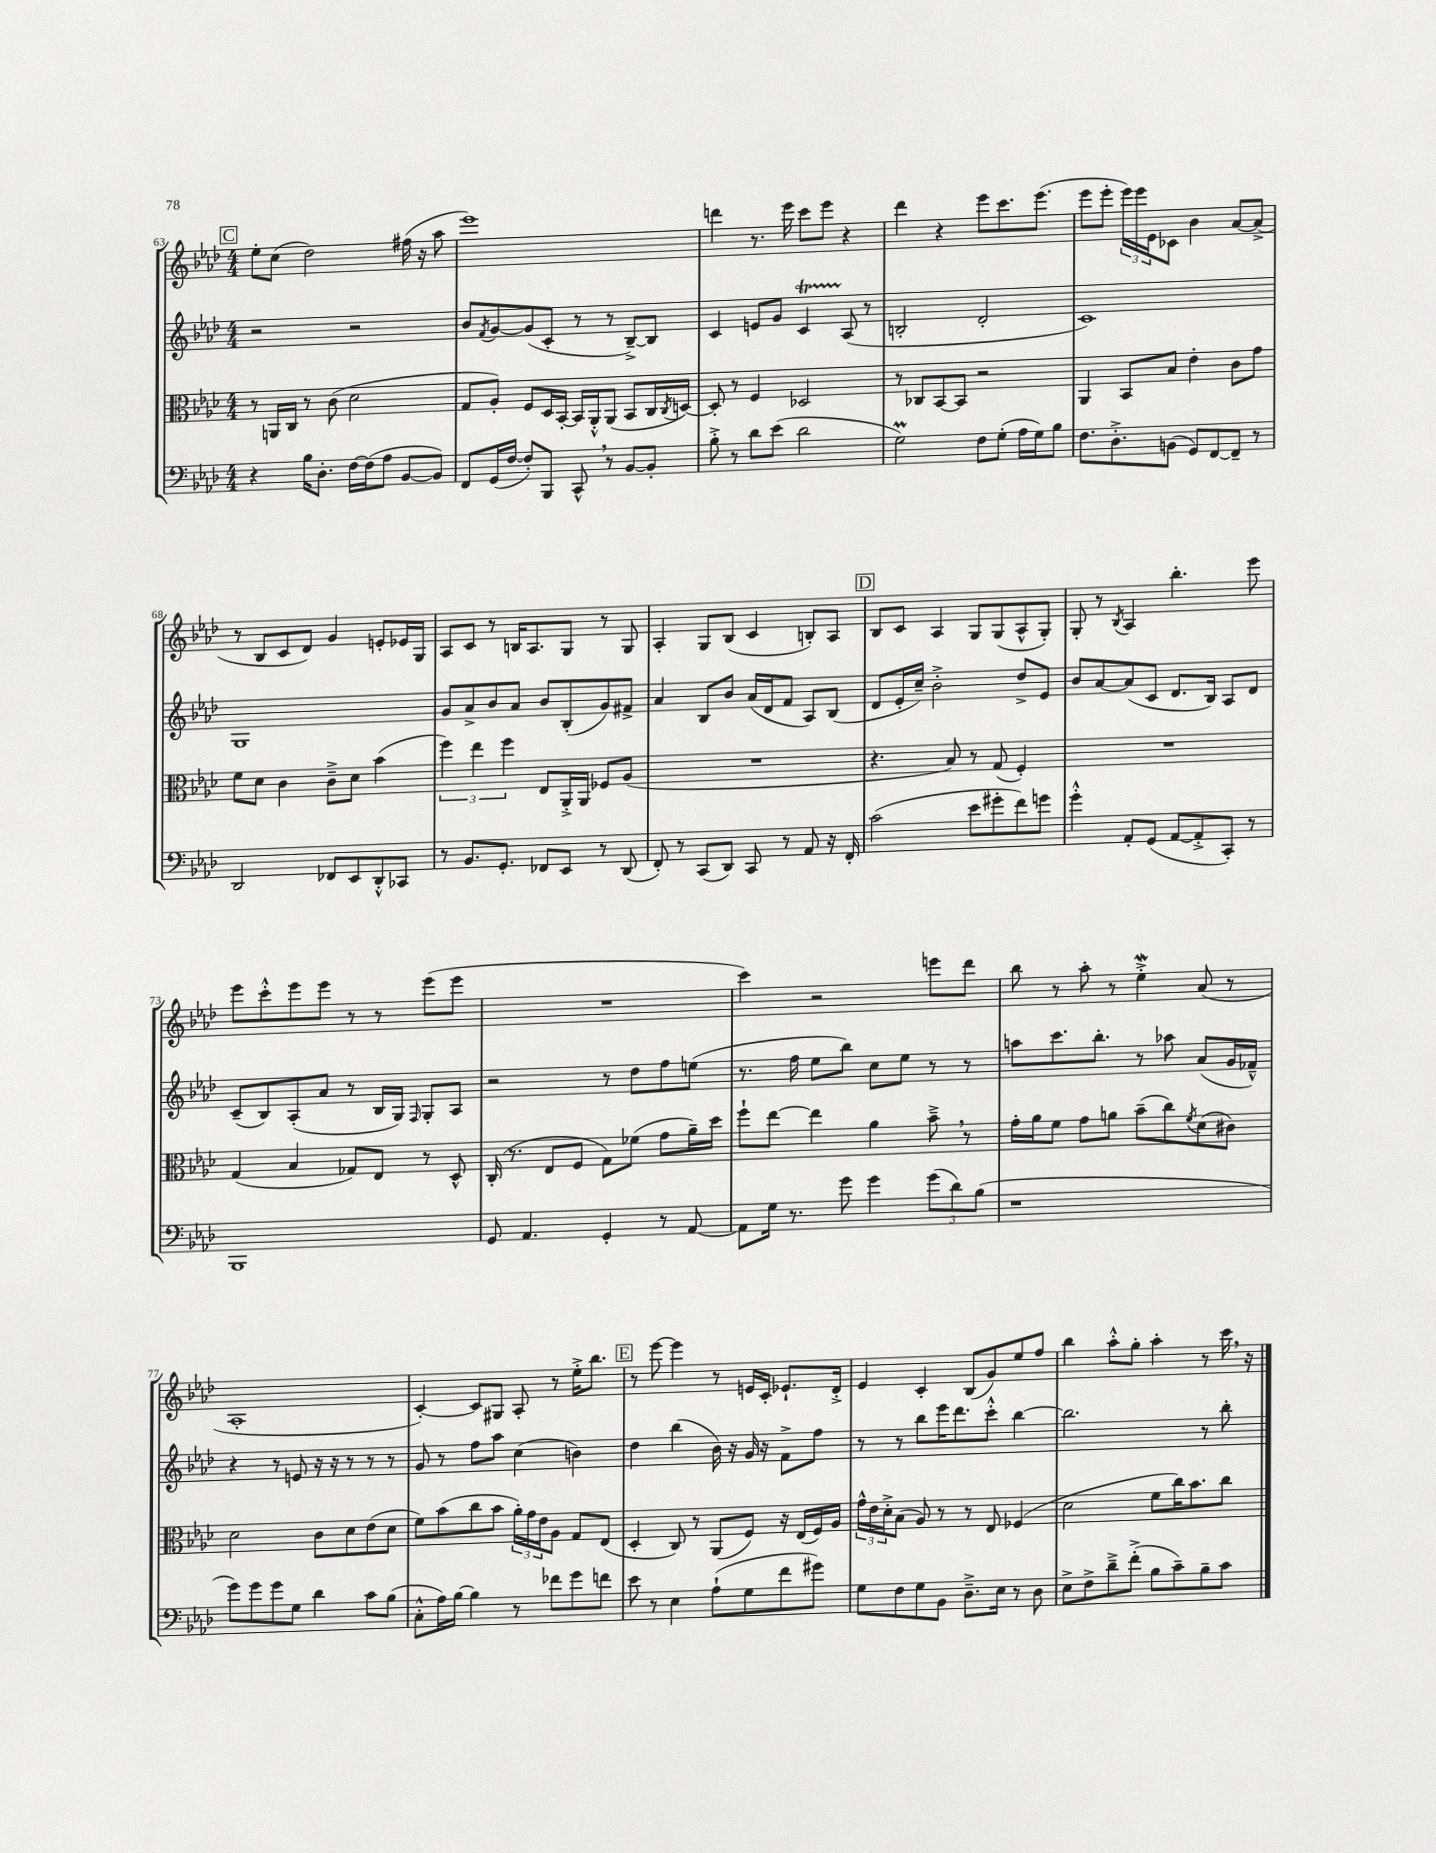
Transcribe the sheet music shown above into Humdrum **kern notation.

**kern	**kern	**kern	**kern
*staff4	*staff3	*staff2	*staff1
*clefF4	*clefC3	*clefG2	*clefG2
*k[b-e-a-d-]	*k[b-e-a-d-]	*k[b-e-a-d-]	*k[b-e-a-d-]
*M4/4	*M4/4	*M4/4	*M4/4
4r	8r	2r	8ee-'
.	16AA	.	(8cc
.	16C	.	.
16B-	8r	.	2dd-)
8.D-'	.	.	.
.	(8c	.	.
[16F	2d-	2r	.
(16F]	.	.	.
8A-	.	.	.
[8BB-	.	.	(16ff#
.	.	.	16r
8BB-])	.	.	8aa-
=	=	=	=
8FF	8G	8b-	1eee-)
.	.	8qf	.
(16GG	8A-')	[8g	.
[16F	.	.	.
8F'])	8F	(8g]	.
8BBB-	16D-	8c'	.
.	[16BB-'	.	.
8CC^^	16BB-]	8r	.
.	16AA-'^^	.	.
8r	(8AA-	8r	.
[8BB-	8BB-	[8B-~^)	.
8BB-']	16C	8B-]	.
.	8qC	.	.
.	[16D)	.	.
=	=	=	=
8B-'^	8D']	4c	4ddd
8r	8r	.	.
8d-	4F	8e	8.r
(8e-	.	8g	.
.	.	.	16eee-
2d-	2D-	4c	8ccc
.	.	.	8eee-
.	.	(8A-	4r
.	.	8r	.
=	=	=	=
2G)	8r	2B'	4ddd-
.	8C-	.	.
.	[8BB-	.	4r
.	8BB-]	.	.
8F	2r	2d-'	8eee-
(8G'	.	.	8.ccc
16A-	.	.	.
16G)	.	.	(8.eee-
8B-	.	.	.
=	=	=	=
8.F	4AA-	1c)	8eee-
.	.	.	8eee-'
8.D-'^	.	.	.
.	8BB-	.	24eee-)
.	.	.	24eee-
.	.	.	24e-
(8BB	8B-	.	8c-
8GG)	4e-'	.	4b-
[8FF	.	.	.
8FF~]	8c	.	[8a-
8r	8g	.	(8a-^]
=	=	=	=
2DD-	8f	1G	8r
.	8d-	.	8B-
.	4c	.	8c
.	.	.	8d-)
8FF-	8c~^	.	4g
8EE-	8d-	.	.
8DD-'^^	(4b-	.	8e'
8CC-	.	.	16e-
.	.	.	16G
=	=	=	=
8r	6ff)	8g	8A-
8.BB-	.	8a-^	8c
.	6ee-	.	.
.	.	8b-	8r
8.GG'	.	.	.
.	6ff	.	.
.	.	8a-	16B
.	.	.	8.A-
8FF-	8E-	8b-	.
8EE-	16AA-'^	(8B-'	8G
.	16AA-	.	.
8r	8F-	8g)	8r
(8DD-	(8A-	8f#^	8G
=	=	=	=
8FF')	1r	4a-	4A-'
8r	.	.	.
(8CC	.	8B-	8G
8DD-)	.	8b-	(8B-
8CC	.	(16a-	4c
.	.	16d-	.
8r	.	8f	.
8AA-	.	8A-)	8B')
16r	.	(8B-	8A-
16FF'	.	.	.
=	=	=	=
(2c	4.r	8d-	8B-
.	.	16e-'	8c
.	.	16cc~)	.
.	.	2b-'^	4A-
.	8B-)	.	.
8e-	8r	.	8G
8g#'	(8G	.	(8G
8f)	4F')	8dd-^	8A-^^
8g	.	8e-	8G')
=	=	=	=
4g'^^	1r	8b-	8G'
.	.	[8a-	8r
.	.	.	8qB-
8AA-'	.	(8a-]	4A-
(8GG	.	8c	.
[8AA-	.	8.d-	4.bb-'
8AA-'^]	.	.	.
.	.	16B-)	.
8CC')	.	8A-	.
8r	.	8d-	8eee-
=	=	=	=
1BBB-	(4G	(8c~	8eee-
.	.	8B-)	8ccc'^^
.	4B-	(8A-'	8eee-
.	.	8a-	8eee-
.	8G-)	8r	8r
.	8E-	16B-	8r
.	.	16G)	.
.	.	16qqF	.
.	8r	8G'	(8eee-
.	8D-^^	8A-	8eee-
=	=	=	=
8GG	(16C'	2r	1r
.	8.r	.	.
4.AA-	.	.	.
.	8E-	.	.
.	8F	.	.
4GG'	8G)	8r	.
.	(8f-	8dd-	.
8r	8g	8ff	.
[8AA-	16a-~)	(8ee	.
.	16dd-	.	.
=	=	=	=
8AA-]	8ff`	8.r	4ccc)
16G	[8ee-	.	.
8.r	.	16ff	.
.	4ee-]	8ee-	2r
8g	.	8bb-)	.
4g	4a-	8cc	.
.	.	8ee-	.
(12g	8b-~^	8r	8eee
12d-)	.	.	.
.	8r	8r	8ddd-
(12B-	.	.	.
=	=	=	=
1r	16g'	8aa	8bb-
.	16a-	.	.
.	8f	8.ccc	8r
.	8g	.	8aa-'
.	.	8.bb-'	.
.	8a	.	8r
.	(8b-~	8r	4ee-'^
.	8cc)	8aa-	.
.	8qf	.	.
.	(8d-	(8a-	(8a-
.	8c#)	16g	8r
.	.	16f-~^^)	.
=	=	=	=
8g)	2d-	4r	1A-'
8g	.	.	.
8g	.	8r	.
8G	.	8e	.
4d-	8c	16r	.
.	.	16r	.
.	8d-	8r	.
8c	(8e-	8r	.
(8B-	8d-	8r	.
=	=	=	=
8C'^^	8f)	8g	[4c')
16A-)	(8b-	8r	.
[16B-	.	.	.
4B-]	8cc	8ff	8c]
.	8b-	8aa-	8G#
8r	24a-')	(4cc	8A-'
.	24g	.	.
.	24e-	.	.
8f-	8A-	.	8r
8g	8G	4b)	16ee-'^
.	.	.	8.bb-
8f	(8E-	.	.
=	=	=	=
8e-	4D-'	4dd-	8r
8r	.	.	[8eee-
4E-	8C)	(4bb-	4eee-]
.	8r	.	.
(8A-`	(8AA-	16b-)	8r
.	.	16r	.
8G	8F)	16g	16e
.	.	16r	16c'
8f	16r	8f^	8.e-`
.	(16E-	.	.
8g#)	16F)	8ff	.
.	16A-	.	16d-'^
=	=	=	=
8G	24g^^	8r	4e-
.	24e-	.	.
.	24d-'^	.	.
8F	(8B-	8r	.
8G	8A-)	8bb-	4c'
8BB-	8r	16eee-	.
.	.	8.ddd-	.
8.D-~^	8r	.	(8B-
.	8E-	8ccc'^^	8g)
16E-	.	.	.
8r	(4F-	[4bb-	8ee-
8D-	.	.	8ff
=	=	=	=
8E-^	2d-	2.bb-]	4bb-
8F^	.	.	.
8d-~^	.	.	8aa-'^^
(8f'^	.	.	8gg'
8B-	8f	.	4aa-'
8c~)	16cc)	.	.
.	8.b-	.	.
8B-~	.	8r	8r
8c	8cc	8bb-'	16ccc
.	.	.	16r
==	==	==	==
*-	*-	*-	*-
